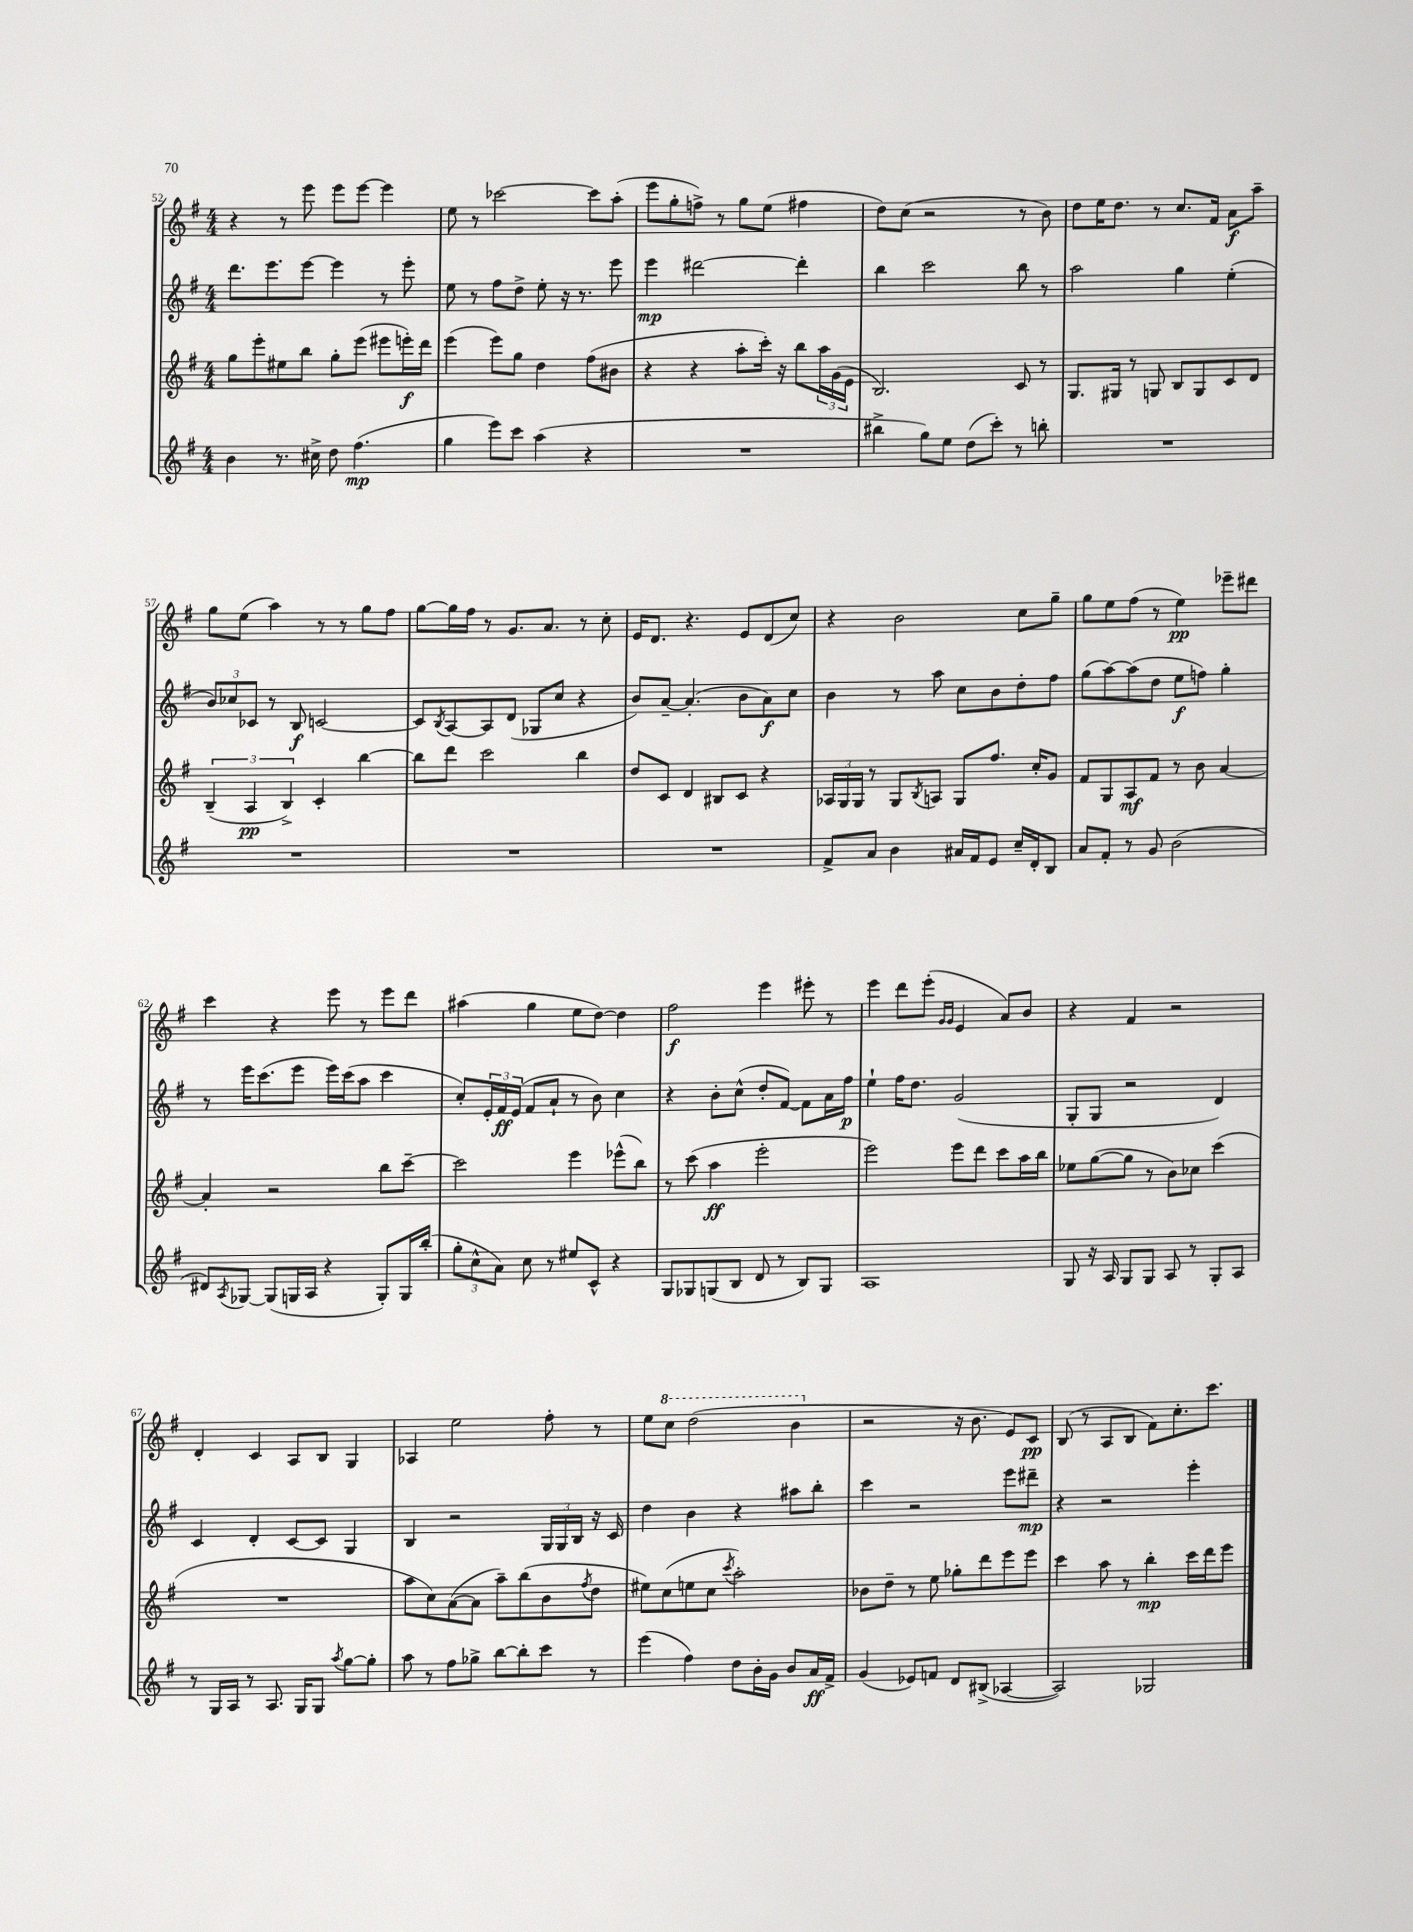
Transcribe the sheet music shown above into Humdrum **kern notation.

**kern	**dynam	**kern	**dynam	**kern	**dynam	**kern	**dynam
*part4	*part4	*part3	*part3	*part2	*part2	*part1	*part1
*staff4	*staff4	*staff3	*staff3	*staff2	*staff2	*staff1	*staff1
*clefG2	*	*clefG2	*	*clefG2	*	*clefG2	*
*k[f#]	*	*k[f#]	*	*k[f#]	*	*k[f#]	*
*M4/4	*	*M4/4	*	*M4/4	*	*M4/4	*
=52	=52	=52	=52	=52	=52	=52	=52
4b\	.	8gg\L	.	8.ddd\L	.	4r	.
.	.	8eee'\	.	.	.	.	.
.	.	.	.	8.eee\	.	.	.
8.r	.	8ee#X\	.	.	.	8r	.
.	.	8bb\J	.	[8eee\J	.	8eee\	.
16cc#X^\	.	.	.	.	.	.	.
8dd\	.	8gg'\L	.	4eee\]	.	8eee\L	.
(4.ff#\	mp	(8eee\J	.	.	.	[8eee\J	.
.	.	8eee#X\L	.	8r	.	4eee\]	.
.	.	16eeen'\L)	f	8eee'\	.	.	.
.	.	16ddd\JJ	.	.	.	.	.
=53	=53	=53	=53	=53	=53	=53	=53
4gg\	.	(4eee\	.	8ee\	.	8ee\	.
.	.	.	.	8r	.	8r	.
8eee\L)	.	8eee\L)	.	8ff#\L	.	[2ccc-X\	.
8ccc\J	.	8gg\J	.	8dd^\J	.	.	.
(4aa\	.	4dd\	.	8ee'\	.	.	.
.	.	.	.	16r	.	.	.
.	.	.	.	8.r	.	.	.
4r	.	(8ff#\L	.	.	.	8ccc-\L]	.
.	.	8b#X\J	.	8eee\	.	(8aa'\J	.
=54	=54	=54	=54	=54	=54	=54	=54
1r	.	4r	.	4eee\	mp	8eee\L	.
.	.	.	.	.	.	8gg'\	.
.	.	4r	.	[2ddd#X\	.	8ffn^\J)	.
.	.	.	.	.	.	8r	.
.	.	8aa'\L	.	.	.	8gg\L	.
.	.	16ccc'\Jk)	.	.	.	(8ee\J	.
.	.	16r	.	.	.	.	.
.	.	8bb\L	.	4ddd#'\]	.	4ff#X\	.
.	.	24aa\L	.	.	.	.	.
.	.	(24g\	.	.	.	.	.
.	.	24e\JJ	.	.	.	.	.
=55	=55	=55	=55	=55	=55	=55	=55
4bb#X^\	.	2.B/)	.	4bb\	.	8dd\L)	.
.	.	.	.	.	.	(8cc\J	.
8gg\L)	.	.	.	2ccc\	.	2r	.
8ee\J	.	.	.	.	.	.	.
(8dd\L	.	.	.	.	.	.	.
8ccc'\J)	.	.	.	.	.	.	.
8r	.	8c/	.	8bb\	.	8r	.
8bbn'\	.	8r	.	8r	.	8b\)	.
=56	=56	=56	=56	=56	=56	=56	=56
1r	.	8.G/L	.	2aa\	.	8dd\L	.
.	.	.	.	.	.	16ee\K	.
.	.	16G#X/Jk	.	.	.	8.dd\J	.
.	.	8r	.	.	.	.	.
.	.	8Gn/	.	.	.	8r	.
.	.	8B/L	.	4gg\	.	8.cc/L	.
.	.	8G/	.	.	.	.	.
.	.	.	.	.	.	16f#/Jk	.
.	.	8c/	.	(4ee'\	.	8a\L	f
.	.	8d/J	.	.	.	8aa~\J	.
!!LO:LB:g=z
=57	=57	=57	=57	=57	=57	=57	=57
1r	.	(6B~/	.	12b/L)	.	8gg\L	.
.	.	.	.	12cc-X/	.	.	.
.	.	.	.	.	.	(8ee\J	.
.	.	6A/	pp	12c-X/J	.	.	.
.	.	.	.	8r	.	4aa\)	.
.	.	6B^/)	.	.	.	.	.
.	.	.	.	8B/	f	.	.
.	.	4c'/	.	[2cn/	.	8r	.
.	.	.	.	.	.	8r	.
.	.	[4bb\	.	.	.	8gg\L	.
.	.	.	.	.	.	8ff#\J	.
=58	=58	=58	=58	=58	=58	=58	=58
1r	.	8bb\L]	.	8c/L]	.	[8gg\L	.
.	.	.	.	8qB/	.	.	.
.	.	8ddd\J	.	[8A/	.	16gg\L]	.
.	.	.	.	.	.	16ff#\JJ	.
.	.	2ccc\	.	8A/]	.	8r	.
.	.	.	.	(8d/J	.	8.g/L	.
.	.	.	.	8G-X/L	.	.	.
.	.	.	.	.	.	8.a/J	.
.	.	.	.	8cc/J	.	.	.
.	.	4bb\	.	4r	.	8r	.
.	.	.	.	.	.	8cc'\	.
=59	=59	=59	=59	=59	=59	=59	=59
1r	.	8dd/L	.	8b/L)	.	16e/KL	.
.	.	.	.	.	.	8.d/J	.
.	.	8c/J	.	[8a~/J	.	.	.
.	.	4d/	.	(4.a'/]	.	4.r	.
.	.	8B#X/L	.	.	.	.	.
.	.	8c/J	.	8b\L	.	8e/L	.
.	.	4r	.	8a\)	f	(8d/	.
.	.	.	.	8cc\J	.	8cc/J)	.
=60	=60	=60	=60	=60	=60	=60	=60
8f#^/L	.	24A-X/LL	.	4b\	.	4r	.
.	.	24G/	.	.	.	.	.
.	.	24G/JJ	.	.	.	.	.
8a/J	.	8r	.	.	.	.	.
4b\	.	8G/L	.	8r	.	2b\	.
.	.	8qB/	.	.	.	.	.
.	.	8An/J	.	8aa\	.	.	.
16a#X/LL	.	8G/L	.	8cc\L	.	.	.
16f#/J	.	.	.	.	.	.	.
8e/J	.	8.ff#/J	.	8b\	.	.	.
16cc~/LL	.	.	.	8dd'\	.	8cc\L	.
16d'/J	.	16cc'/KL	.	.	.	.	.
8B/J	.	8g/J	.	8ff#\J	.	8gg~\J	.
=61	=61	=61	=61	=61	=61	=61	=61
8a/L	.	8f#/L	.	(8gg\L	.	8gg\L	.
8f#'/J	.	8G/	.	[8aa\)	.	8ee\	.
8r	.	8A/	mf	(8aa\]	.	(8ff#\J	.
8g/	.	8f#/J	.	8dd\J	.	8r	.
(2b\	.	8r	.	8ee\L	f	4ee\)	pp
.	.	8b\	.	8ffn\J)	.	.	.
.	.	[4a/	.	4gg'\	.	8eee-X~\L	.
.	.	.	.	.	.	8ddd#X\J	.
!!LO:LB:g=z
=62	=62	=62	=62	=62	=62	=62	=62
8d#X/L)	.	4a'/]	.	8r	.	4ccc\	.
8qA/	.	.	.	.	.	.	.
[8G-X/J	.	.	.	16eee\KL	.	.	.
.	.	.	.	(8.ccc\	.	.	.
(8G-/L]	.	2r	.	.	.	4r	.
16Gn/L	.	.	.	8eee\J	.	.	.
16A/JJ	.	.	.	.	.	.	.
4r	.	.	.	16eee\LL)	.	8eee\	.
.	.	.	.	(16ccc\J	.	.	.
.	.	.	.	8aa\J	.	8r	.
8G'/L)	.	8bb\L	.	4ccc\	.	8eee\L	.
16G/L	.	[8ccc~\J	.	.	.	8ddd\J	.
(16bb'/JJ	.	.	.	.	.	.	.
=63	=63	=63	=63	=63	=63	=63	=63
12gg'\L	.	2ccc\]	.	8cc'/L)	.	(4aa#X\	.
12cc^^\	.	.	.	.	.	.	.
.	.	.	.	24e'/L	.	.	.
12a\J)	.	.	.	24f#/	ff	.	.
.	.	.	.	(24e/JJ	.	.	.
8cc\	.	.	.	8f#/L	.	4gg\	.
8r	.	.	.	8a`/J	.	.	.
8ee#X/L	.	4eee\	.	8r	.	8ee\L	.
8c^^/J	.	.	.	8b\)	.	[8dd\J)	.
4r	.	(8eee-X^^\L	.	4cc\	.	4dd\]	.
.	.	8bb\J)	.	.	.	.	.
=64	=64	=64	=64	=64	=64	=64	=64
8G/L	.	8r	.	4r	.	2ff#\	f
8G-X/	.	(8ccc\	.	.	.	.	.
(8Gn/	.	4aa\	ff	8b'\L	.	.	.
8B/J	.	.	.	(8cc^^\J	.	.	.
8d/	.	2eee'\	.	8dd'/L	.	4eee\	.
8r	.	.	.	[8f#/J)	.	.	.
8B/L)	.	.	.	8f#\L]	.	8eee#X'\	.
8G/J	.	.	.	16a\L	.	8r	.
.	.	.	.	16ff#\JJ	p	.	.
=65	=65	=65	=65	=65	=65	=65	=65
1A	.	2eee\)	.	4ee`\	.	4eee\	.
.	.	.	.	16ff#\KL	.	8ddd\L	.
.	.	.	.	8.dd\J	.	.	.
.	.	.	.	.	.	(8eee'\J	.
.	.	.	.	.	.	16qqg/LL	.
.	.	.	.	.	.	16qqg/JJ	.
.	.	8eee\L	.	(2g/	.	4e/	.
.	.	8ddd\J	.	.	.	.	.
.	.	8ccc\L	.	.	.	8a/L)	.
.	.	16aa\L	.	.	.	8b/J	.
.	.	16bb\JJ	.	.	.	.	.
=66	=66	=66	=66	=66	=66	=66	=66
8G/	.	8ee-X\L	.	8G'/L	.	4r	.
16r	.	([8gg\	.	8G/J	.	.	.
16A/	.	.	.	.	.	.	.
8G/L	.	8gg\J]	.	2r	.	4f#/	.
8G/J	.	8r	.	.	.	.	.
8A/	.	8b\L)	.	.	.	2r	.
8r	.	8cc-X\J	.	.	.	.	.
8G'/L	.	(4ccc\	.	4d/)	.	.	.
8A/J	.	.	.	.	.	.	.
!!LO:LB:g=z
=67	=67	=67	=67	=67	=67	=67	=67
8r	.	1r	.	4c/	.	4d'/	.
16G/LL	.	.	.	.	.	.	.
16A/JJ	.	.	.	.	.	.	.
8r	.	.	.	4d'/	.	4c/	.
8.A/	.	.	.	.	.	.	.
.	.	.	.	[8c/L	.	8A/L	.
16G/KL	.	.	.	.	.	.	.
8G/J	.	.	.	8c/J]	.	8B/J	.
8qaa/	.	.	.	.	.	.	.
[8gg\L	.	.	.	4G/	.	4G/	.
8gg'\J]	.	.	.	.	.	.	.
=68	=68	=68	=68	=68	=68	=68	=68
8aa\	.	8aa\L	.	4B/	.	4A-X/	.
8r	.	8cc\)	.	.	.	.	.
8ff#\L	.	([8a\	.	2r	.	2ee\	.
8gg-X^\J	.	8a\J]	.	.	.	.	.
[8bb\L	.	8aa~\L)	.	.	.	.	.
8bb'\]	.	(8bb\	.	.	.	.	.
8ccc\J	.	8b\	.	24G/LL	.	8ff#'\	.
.	.	.	.	24G/	.	.	.
.	.	.	.	24B/JJ	.	.	.
.	.	8qff#/	.	.	.	.	.
8r	.	8dd\J	.	16r	.	8r	.
.	.	.	.	16c/	.	.	.
=69	=69	=69	=69	=69	=69	=69	=69
(4eee\	.	8ee#X\L)	.	4dd\	.	8ee\L	.
*	*	*	*	*	*	*8va	*
.	.	(8cc\	.	.	.	8ccc\J	.
4ff#\)	.	8een\	.	4b\	.	(2ddd\	.
.	.	8cc\J	.	.	.	.	.
.	.	8qccc/	.	.	.	.	.
8dd\L	.	2aa'\)	.	4r	.	.	.
16b'\L	.	.	.	.	.	.	.
16g\JJ	.	.	.	.	.	.	.
8b/L	.	.	.	8aa#X\L	.	4bb\	.
16a/L	ff	.	.	8bb'\J	.	.	.
16f#^/JJ	.	.	.	.	.	.	.
=70	=70	=70	=70	=70	=70	=70	=70
*	*	*	*	*	*	*X8va	*
(4g/	.	8b-X\L	.	4ccc\	.	2r	.
.	.	8dd~\J	.	.	.	.	.
8e-X/L)	.	8r	.	2r	.	.	.
8fn/J	.	8ee\	.	.	.	.	.
8d/L	.	8gg-X'\L	.	.	.	16r	.
.	.	.	.	.	.	8.b\	.
(8B#X^/J	.	8ddd\	.	.	.	.	.
[4A-X/	.	8eee\	.	8eee\L	.	8e/L)	.
.	.	8eee\J	.	8ddd#X~\J	mp	8c/J	pp
=71	=71	=71	=71	=71	=71	=71	=71
2A-/])	.	4ccc\	.	4r	.	(8B/	.
.	.	.	.	.	.	8r	.
.	.	8aa\	.	2r	.	8A/L	.
.	.	8r	.	.	.	8B/J	.
2G-X/	.	4bb'\	mp	.	.	8f#\L)	.
.	.	.	.	.	.	8.cc'\	.
.	.	16ccc\LL	.	4eee'\	.	.	.
.	.	16ddd\J	.	.	.	8.ccc\J	.
.	.	8eee\J	.	.	.	.	.
==	==	==	==	==	==	==	==
*-	*-	*-	*-	*-	*-	*-	*-
